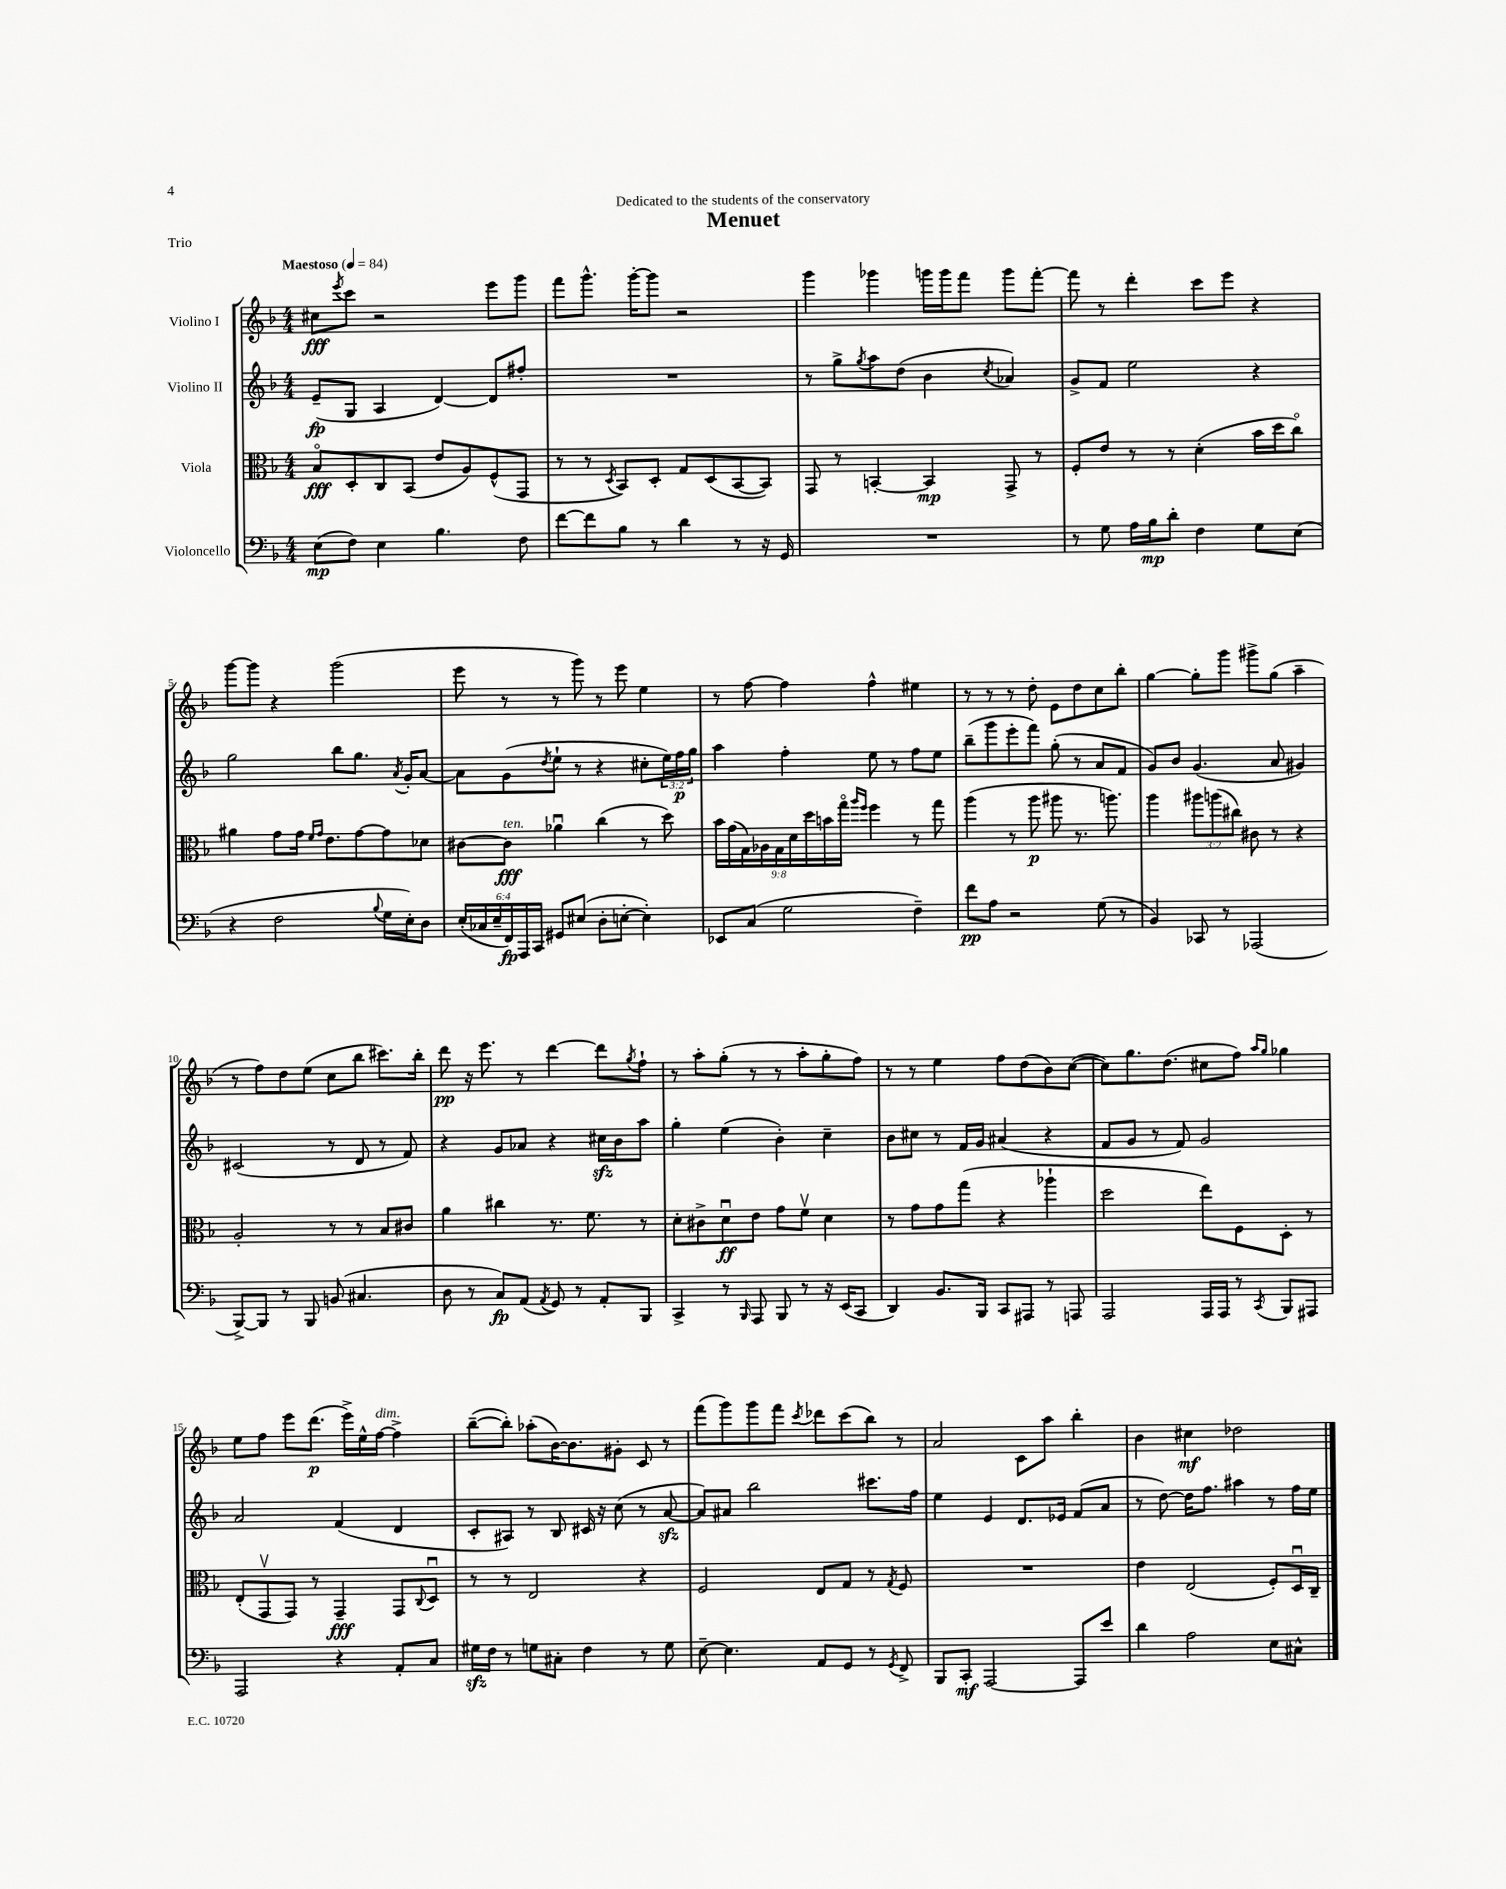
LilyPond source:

\header { title = "Menuet" dedication = "Dedicated to the students of the conservatory" piece = "Trio" }
<<
\new StaffGroup <<
\new Staff = "s0" \with { instrumentName = "Violino I" } {
    \clef treble \key f \major \numericTimeSignature \time 4/4 \tempo "Maestoso" 4 = 84
    cis''8\fff \acciaccatura { e'''8 } c'''8 r2 e'''8 g'''8 |
    f'''8 g'''8.-^ g'''16~-. g'''8 r2 |
    g'''4 ges'''4 g'''16 g'''16 f'''8 g'''8 f'''8~-. |
    f'''8 r8 d'''4-. c'''8 e'''8 r4 |
    g'''8~ g'''8 r4 g'''2( |
    e'''8 r8 r8 g'''8) r8 e'''8 e''4 |
    r8 f''8~ f''4 f''4-^ eis''4 |
    r8 r8 r8 d''8-. e'8 d''8 c''8 bes''8-. |
    g''4~ g''8-. g'''8 gis'''8-> g''8( a''4-- |
    r8 f''8) d''8 e''8( c''8 bes''8 cis'''8.) bes''16-. |
    d'''8\pp r16 e'''8. r8 d'''4~ d'''8 \acciaccatura { g''8 } f''8-! |
    r8 a''8-. g''8-.( r8 r8 a''8-. g''8-. f''8) |
    r8 r8 e''4 f''8 d''8( bes'8) c''8~( |
    c''8) g''8. d''8.( cis''8 f''8) \grace { a''16 g''16 } ges''4 |
    e''8 f''8 e'''8 d'''8.\p( e'''16->) e''16-^ f''16~^\markup { \italic "dim." } f''4-> |
    bes''8~--( bes''8-.) aes''8-.( bes'16~) bes'8. gis'8-. c'8 r8 |
    f'''8( g'''8) g'''8 f'''8 \acciaccatura { c'''8 } des'''8 c'''8( bes''8) r8 |
    a'2 c'8 a''8 bes''4-. |
    bes'4 cis''4\mf des''2 \bar "|." |
}
\new Staff = "s1" \with { instrumentName = "Violino II" } {
    \clef treble \key f \major \numericTimeSignature \time 4/4 \override Staff.TupletNumber.text = #tuplet-number::calc-fraction-text
    e'8--\fp( g8 a4 d'4~) d'8 fis''8-. |
    R1 |
    r8 g''8-> \acciaccatura { g''8 } a''8 d''8( bes'4 \acciaccatura { c''8 } aes'4) |
    g'8-> f'8 e''2 r4 |
    g''2 bes''8 g''8. \acciaccatura { a'8 } g'16-. a'8~ |
    a'8 g'8( \acciaccatura { d''8 } e''8-! r8 r4 cis''8-. \tuplet 3/2 { e''16) f''16\p g''16 } |
    a''4 f''4-. e''8 r8 f''8 e''8 |
    bes''8--( g'''8 e'''8-. f'''8) g''8-.( r8 a'8 f'8 |
    g'8) bes'8 g'4.( a'8 gis'4) |
    cis'2( r8 d'8 r8 f'8) |
    r4 g'8 aes'8 r4 cis''16\sfz bes'16 a''8 |
    g''4-. e''4( bes'4-.) c''4-- |
    bes'8 cis''8 r8 f'16 g'16 ais'4( r4 |
    f'8 g'8 r8 f'8) g'2 |
    a'2 f'4( d'4 |
    c'8-. ais8) r8 bes8 cis'16 r16 c''8( r8 a'8~\sfz |
    a'8) ais'8 bes''2 cis'''8. f''16 |
    e''4 e'4 d'8. ees'16 f'8( a'8 |
    r8 d''8~) d''16 f''8. ais''4 r8 f''16 e''16 \bar "|." |
}
\new Staff = "s2" \with { instrumentName = "Viola" } {
    \clef alto \key f \major \numericTimeSignature \time 4/4 \override Staff.TupletNumber.text = #tuplet-number::calc-fraction-text
    bes8\flageolet\fff d8-. c8 bes,8( e'8 a8) f8-^( g,8 |
    r8 r8 \acciaccatura { d8 } bes,8) d8-. g8 d8( bes,8~ bes,8) |
    g,8 r8 b,4~-. b,4\mp g,8-> r8 |
    f8-. e'8 r8 r8 d'4-.( bes'16 d''16 c''8\flageolet) |
    ais'4 g'8 g'16 \grace { f'16 g'16 } e'8. g'8~ g'8 des'8 |
    cis'8~ cis'8\fff^\markup { \italic "ten." } aes'4\downbow c''4( r8 d''8) |
    \tuplet 9/8 { bes'16 g'16( g16) aes16 g16 d'16 d''16 b'16 g''16\flageolet } \grace { a''16 f''16 } f''4 r8 g''8 |
    a''4( r8 a''8\p ais''8 r8. a''8.) |
    a''4 \tuplet 3/2 { ais''8 a''8( cis''8) } cis'8 r8 r4 |
    a2-. r8 r8 bes8 cis'8 |
    a'4 cis''4 r8. f'8. r8 |
    d'8-. cis'8-> d'8\downbow\ff e'8 g'8 f'8\upbow d'4 |
    r8 g'8 g'8 g''8( r4 aes''4-! |
    d''2 e''8) f8 d8-. r8 |
    e8-.( g,8\upbow g,8) r8 g,4--\fff g,8 \appoggiatura { c8 } d8\downbow |
    r8 r8 e2 r4 |
    f2 e8 g8 r8 \acciaccatura { g8 } f8 |
    R1 |
    e'4 e2( f8-.) d16\downbow c16-- \bar "|." |
}
\new Staff = "s3" \with { instrumentName = "Violoncello" } {
    \clef bass \key f \major \numericTimeSignature \time 4/4 \override Staff.TupletNumber.text = #tuplet-number::calc-fraction-text
    e8\mp( f8) e4 bes4. f8 |
    f'8~ f'8 bes8 r8 d'4 r8 r16 g,16 |
    R1 |
    r8 g8 a16 bes16\mp d'8-. f4 g8 e8( |
    r4 f2 \appoggiatura { bes8 } g16 e16-.) d8 |
    \tuplet 6/4 { e16-.( ces16 e16-- f,16\fp) a,,16 c,16 } gis,8 eis8( d8-. e8~-. e4-.) |
    ees,8 c8( g2 f4--) |
    f'8\pp a8 r2 g8( r8 |
    bes,4) ces,8 r8 aes,,2( |
    bes,,8~->) bes,,8 r8 bes,,8 b,8( cis4. |
    d8 r8 c8\fp) a,8( \acciaccatura { a,8 } g,8) r8 a,8-. bes,,8 |
    c,4-> r8 \grace { bes,,16 } a,,8 bes,,8 r8 r16 e,16( c,8 |
    d,4) bes,8. bes,,16 c,8 ais,,8 r8 a,,8 |
    a,,2 a,,16 a,,16 r8 \acciaccatura { c,8 } bes,,8 ais,,8 |
    a,,2 r4 a,8-. c8 |
    gis16\sfz f16 r8 g8 cis8-. f4 r8 g8 |
    e8~-- e4. a,8 g,8 r8 \acciaccatura { g,8 } f,8-> |
    bes,,8 c,8-.\mf a,,2~ a,,8 e'8 |
    d'4 a2 e8 cis8-^ \bar "|." |
}
>>
>>
